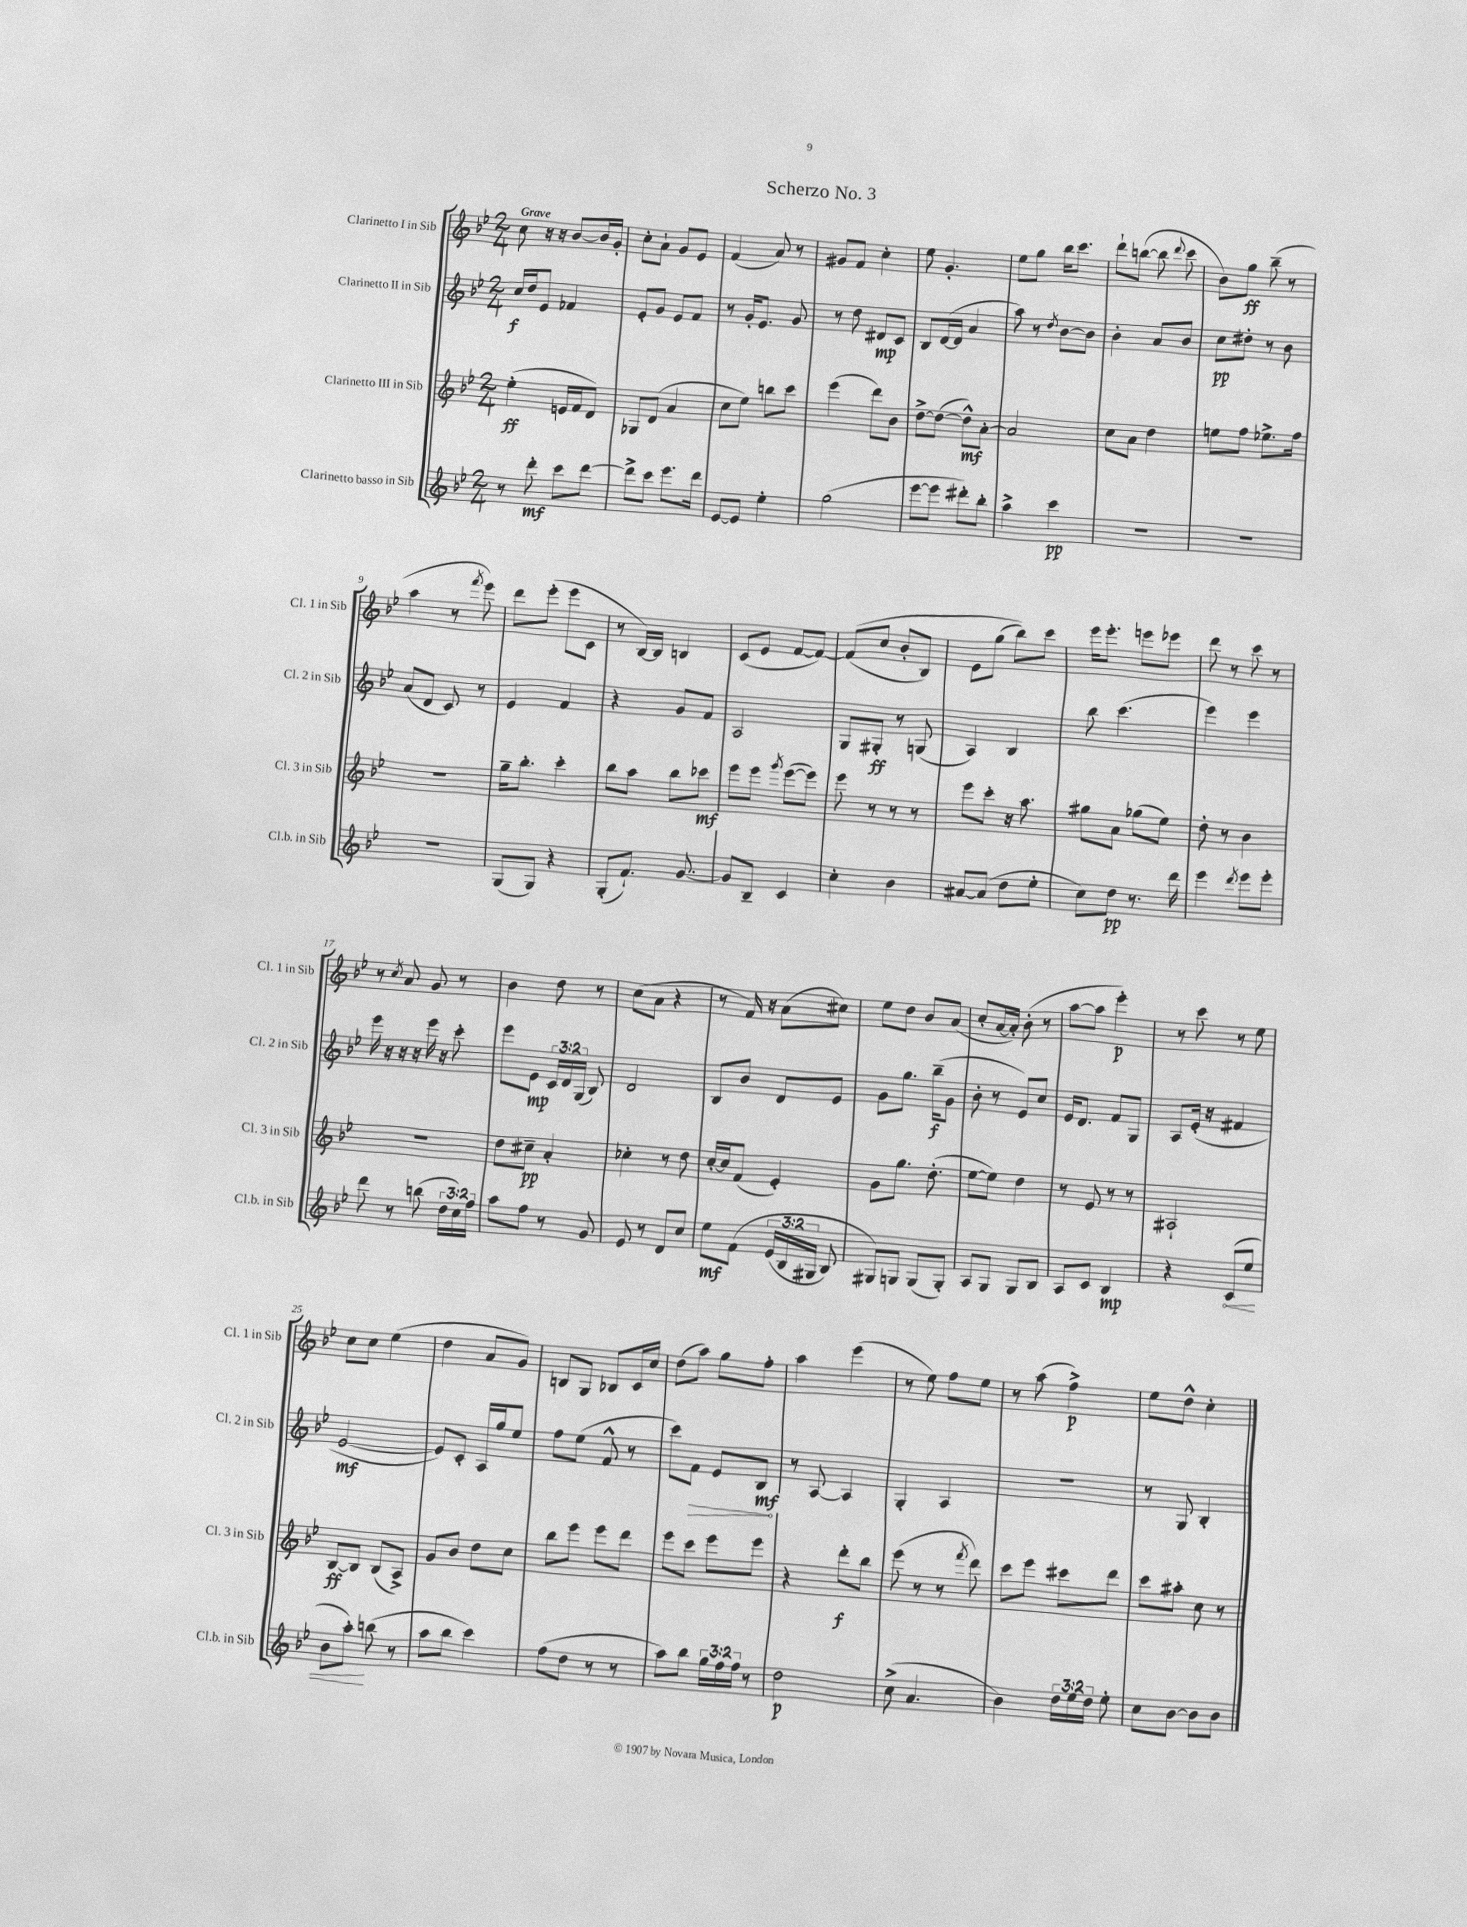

**kern	**kern	**kern	**kern
*staff4	*staff3	*staff2	*staff1
*clefG2	*clefG2	*clefG2	*clefG2
*k[b-e-]	*k[b-e-]	*k[b-e-]	*k[b-e-]
*M2/4	*M2/4	*M2/4	*M2/4
8r	(4ee-'	16cc	8cc
.	.	16dd	.
8ddd'	.	8e-	16r
.	.	.	16r
8ccc	16e	4f-	[8b-
.	16f	.	.
[8ddd	8d)	.	16b-]
.	.	.	16g'
=	=	=	=
8ddd^]	8G-	8e-'	8cc'
8ccc	(8d	8g	8a`
8.eee-	4a	8e-	8g
.	.	8f	8e-
16ddd	.	.	.
=	=	=	=
[8e-	8cc	8r	(4f
8e-]	8ee-)	16g'	.
.	.	8.e-	.
4ee-'	8bb	.	8a)
.	8ccc	8g	8r
=	=	=	=
(2gg	(4eee-	8r	8g#
.	.	8dd	8f
.	8ddd)	8d#	4cc'
.	8b-	8c	.
=	=	=	=
[8eee-	[8dd^	8B-	8ee-
8eee-]	(8dd_	([16d	4.g'
.	.	16d]	.
8ddd#')	8dd^^])	4a	.
8bb-'	[8a'	.	.
=	=	=	=
4aa^	2a]	8aa)	8ee-
.	.	8r	8gg
.	.	8qdd	.
4ccc	.	[8b-	16bb-
.	.	.	8.ccc
.	.	8b-]	.
=	=	=	=
2r	8cc	4b-'	8ddd`
.	8a	.	([8bb
.	4dd	8a	8bb]
.	.	.	8qqddd
.	.	8b-	8ccc
=	=	=	=
2r	8ee	8cc	8b-)
.	8ff	8dd#'	8gg
.	8.ee-^	8r	(8bb-~
.	.	8b-	8r
.	16ff	.	.
=	=	=	=
2r	2r	(8a	4aa
.	.	8d	.
.	.	8c)	8r
.	.	.	8qfff
.	.	8r	8eee-)
=	=	=	=
(8G	16gg~	4e-	8ddd
.	8.bb-'	.	.
8G)	.	.	(8eee-'
4r	4ccc'	4f	8eee-
.	.	.	8c
=	=	=	=
(8G'	8bb-	4r	8r
8.f`)	8aa	.	[16B-)
.	.	.	16B-]
.	8bb-	8g	4B
[8.g	.	.	.
.	8ccc-	8f	.
=	=	=	=
8g]	8eee-	2A	(8c
8B-~	8eee-	.	8e-
.	8qggg	.	.
4c	([8eee-	.	[8f
.	8eee-])	.	8f_)
=	=	=	=
4cc'	8eee-	8G	&((8f]
.	8r	8G#'	8cc
4b-	8r	8r	8b-'
.	8r	(8G	8B-)
=	=	=	=
[8a#	8eee-	4A)	8e-
(8a#]	8ccc'	.	(8gg
8dd	16r	4B-	8bb-)&)
.	8.aa	.	.
8ee-'	.	.	8ccc
=	=	=	=
8cc)	8gg#	8bb-	16eee-
.	.	.	8.eee-'
8dd	8a	(4.ccc	.
8.r	(8gg-	.	8eee
.	8ee-)	.	8eee-
16ddd	.	.	.
=	=	=	=
4eee-	8dd'	4eee-)	8ddd
.	8r	.	8r
8qddd	.	.	.
8eee-	4b-	4eee-	8ccc
8eee-'	.	.	8r
=	=	=	=
8ddd	2r	16eee-	8r
.	.	16r	.
.	.	.	8qcc
8r	.	16r	8a
.	.	16r	.
(8bb	.	16eee-	8g
.	.	16r	.
24dd	.	8ccc'	8r
24cc)	.	.	.
24ff	.	.	.
=	=	=	=
8aa	8dd	8eee-	4b-
8ff	8cc#~	8e-	.
8r	4a'	24c	8dd
.	.	24d	.
.	.	(24G	.
8g	.	8B-)	8r
=	=	=	=
8e-	4cc-'	2d	(8cc
8r	.	.	8a
8d	8r	.	4r
8cc	8dd	.	.
=	=	=	=
8ee-	[16cc'	8B-	8r
.	16cc]	.	.
&(8f	(8f	8b-	16f)
.	.	.	16r
(24e-	4e-')	8d	(8a
24B-	.	.	.
24G#	.	.	.
8B-)	.	8e-	8cc#)
=	=	=	=
8G#&)	8g	8g	8ee-
8G	8.gg	8.gg	8dd
(8G	.	.	8b-
.	(8.dd'	(16bb-~	.
8G')	.	8g	(8a
=	=	=	=
8A	[8ee-	8b-'	8cc'
8G	8ee-])	8r	[16a
.	.	.	16a'])
8G	4dd	8e-)	(8b-'
8B-	.	8cc	8r
=	=	=	=
8A	8r	16e-	[8aa
.	.	8.d	.
8c	8e-	.	8aa]
4B-	8r	8f	4eee-')
.	8r	8G	.
=	=	=	=
4r	2A#`	8A	8r
.	.	(16e-'	8ccc
.	.	16r	.
(8c	.	4f#	8r
8ee-	.	.	8ee-
=	=	=	=
8b-	[8B-	[2e-	8cc
8aa')	8B-]	.	8cc
(8bb	(8B-	.	(4ee-
8r	8A^)	.	.
=	=	=	=
8aa	8g	8e-])	4dd
8bb-	8b-	8c'	.
4ccc)	8dd	16A	8a
.	.	16gg	.
.	8cc	8ee-	8g)
=	=	=	=
(8ff	8bb-	8ff	8B
8dd	8eee-	(8ee-	8G
8r	8eee-	8f^^	8B-
8r	8ddd	8r	16c
.	.	.	16cc
=	=	=	=
8aa)	8eee-	8ccc)	(8dd
8bb-	8ccc	8f	8aa)
24gg	8eee-	8e-	8gg
24ff	.	.	.
24ff	.	.	.
8r	8eee-	8B-	8ff'
=	=	=	=
2dd	4r	8r	4aa
.	.	[8A	.
.	8ddd'	4A]	(4eee-
.	8bb-	.	.
=	=	=	=
(8cc^	(8eee-	4G'	8r
4.a	8r	.	8ee-)
.	8r	4A	8ff
.	8qfff	.	.
.	8ddd)	.	8ee-
=	=	=	=
4b-)	8ccc	2r	8r
.	8eee-	.	(8aa
24dd	8ccc#	.	4ff^)
24ee-	.	.	.
24dd	.	.	.
8ee-'	8ddd	.	.
=	=	=	=
8cc	8ccc	8r	8ee-
[8b-	8aa#'	8G	8dd^^
8b-]	8cc	4B-'	4cc'
8b-	8r	.	.
==	==	==	==
*-	*-	*-	*-
